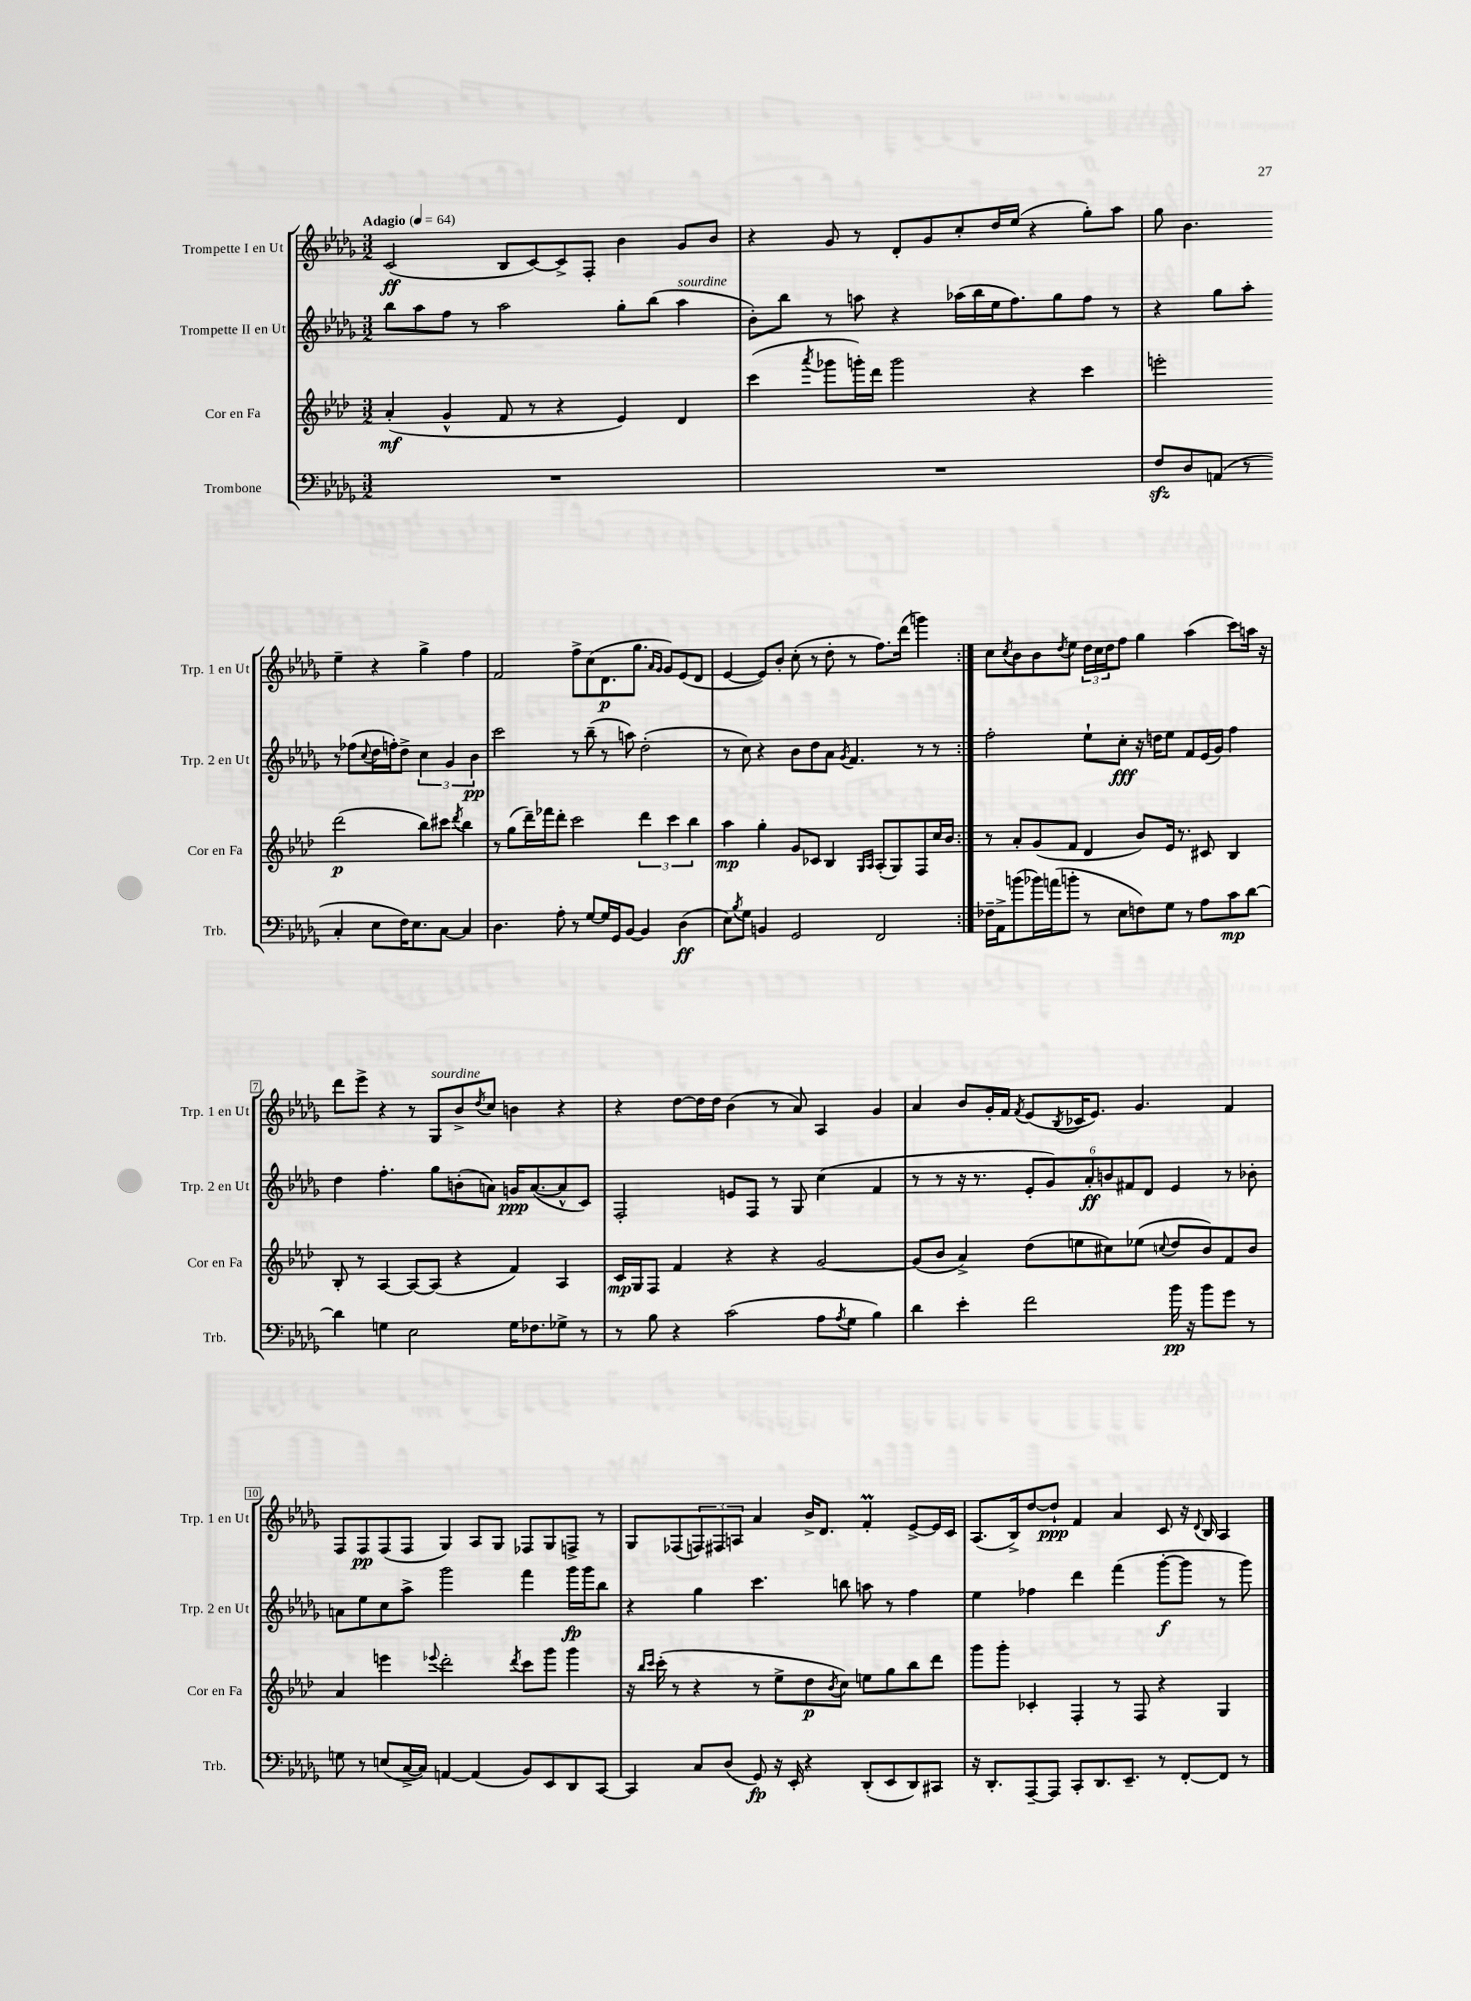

**kern	**dynam	**kern	**dynam	**kern	**dynam	**kern	**dynam
*part4	*part4	*part3	*part3	*part2	*part2	*part1	*part1
*staff4	*staff4	*staff3	*staff3	*staff2	*staff2	*staff1	*staff1
*I"Trombone	*	*I"Cor en Fa	*	*I"Trompette II en Ut	*	*I"Trompette I en Ut	*
*I'Trb.	*	*I'Cor en Fa	*	*I'Trp. 2 en Ut	*	*I'Trp. 1 en Ut	*
*clefF4	*	*clefG2	*	*clefG2	*	*clefG2	*
*k[b-e-a-d-g-]	*	*k[b-e-a-d-]	*	*k[b-e-a-d-g-]	*	*k[b-e-a-d-g-]	*
*M3/2	*	*M3/2	*	*M3/2	*	*M3/2	*
*MM64	*	*MM64	*	*MM64	*	*MM64	*
=1	=1	=1	=1	=1	=1	=1	=1
!	!	!	!	!	!	!LO:TX:a:B:t=Adagio	!
1.r	.	(4a-'/	mf	8bb-\L	.	(2c/	ff
.	.	.	.	8aa-\	.	.	.
.	.	4g^^/	.	8ff\J	.	.	.
.	.	.	.	8r	.	.	.
.	.	8f/	.	2aa-\	.	8B-/L	.
.	.	8r	.	.	.	[8c/)	.
.	.	4r	.	.	.	8c^/]	.
.	.	.	.	.	.	8F'/J	.
.	.	4e-/)	.	8gg-'\L	.	4b-\	.
.	.	.	.	(8bb-\J	.	.	.
!	!	!	!	!LO:TX:a:i:t=sourdine	!	!	!
.	.	4d-/	.	4aa-\	.	8g-/L	.
.	.	.	.	.	.	8b-/J	.
=2	=2	=2	=2	=2	=2	=2	=2
1.r	.	(4ccc\	.	8b-'\L)	.	4r	.
.	.	.	.	8bb-\J	.	.	.
.	.	8qaaa-/	.	.	.	.	.
.	.	8ggg-X\L	.	8r	.	8g-/	.
.	.	16gggn'\L)	.	8aan\	.	8r	.
.	.	16ddd-\JJ	.	.	.	.	.
.	.	2ggg\	.	4r	.	8d-'/L	.
.	.	.	.	.	.	8g-/	.
.	.	.	.	(16aa-X\LL	.	8cc'/	.
.	.	.	.	16bb-\	.	.	.
.	.	.	.	16ee-\J	.	16dd-/L	.
.	.	.	.	8.ff\)	.	(16ee-/JJ	.
.	.	4r	.	.	.	4r	.
.	.	.	.	8gg-\	.	.	.
.	.	4ccc\	.	8ff\J	.	8gg-'\L)	.
.	.	.	.	8r	.	8aa-\J	.
=3	=3	=3	=3	=3	=3	=3	=3
8Fzz/L	.	2eeen'\	.	4r	.	8gg-\	.
8D-/	.	.	.	.	.	4.b-\	.
(8AAn/J	.	.	.	8gg-\L	.	.	.
8r	.	.	.	8aa-'\J	.	.	.
4C'/	.	(2ddd-\	p	8r	.	4ee-~\	.
.	.	.	.	(8ff-X\L	.	.	.
.	.	.	.	8qqcc/	.	.	.
8E-\L	.	.	.	16dd-\L	.	4r	.
.	.	.	.	16ffn'\J)	.	.	.
16F\K)	.	.	.	8dd-^\J	.	.	.
8.E-\	.	.	.	.	.	.	.
.	.	8bb-\L)	.	6cc\	.	4gg-^\	.
[8C\J	.	8ccc#X\J	.	.	.	.	.
.	.	.	.	6g-/	.	.	.
.	.	8qddd-/	.	.	.	.	.
4C/]	.	4bb-\	.	.	.	4ff\	.
.	.	.	.	6b-\	pp	.	.
!!LO:LB:g=z
=4	=4	=4	=4	=4	=4	=4	=4
4.D-\	.	8r	.	2ccc\	.	2f/	.
.	.	(8gg\L	.	.	.	.	.
.	.	16ddd-~\L)	.	.	.	.	.
.	.	16fff-X\J	.	.	.	.	.
8A-'\	.	8ddd-'\J	.	.	.	.	.
8r	.	2ccc\	.	8r	.	8ff^\L	.
[8G-/L	.	.	.	(8bb-~\	.	(8cc\	.
16G-/L]	.	.	.	8r	.	8.d-\	p
16GG-/J	.	.	.	.	.	.	.
[8BB-/J	.	.	.	8aan\)	.	.	.
.	.	.	.	.	.	8.gg-\J	.
4BB-/]	.	6ddd-\	.	(2dd-'\	.	.	.
.	.	.	.	.	.	16qqa-/LL	.
.	.	.	.	.	.	16qqg-/JJ	.
.	.	.	.	.	.	8g-/L)	.
.	.	6ccc\	.	.	.	.	.
(4D-\	ff	.	.	.	.	(8e-/	.
.	.	6bb-\	.	.	.	.	.
.	.	.	.	.	.	8d-/J	.
=5	=5	=5	=5	=5	=5	=5	=5
8E-\L)	.	4aa-\	mp	8r	.	[4e-/	.
8qB-/	.	.	.	.	.	.	.
8G-\J	.	.	.	8cc\)	.	.	.
4BBn/	.	4gg'\	.	4r	.	8e-/L])	.
.	.	.	.	.	.	8b-'/J	.
2GG-/	.	8g/L	.	8b-\L	.	(8cc'\	.
.	.	8c-X/J	.	8dd-\	.	8r	.
.	.	4B-/	.	8a-\J	.	8dd-'\	.
.	.	.	.	8qg-/	.	.	.
.	.	.	.	4.f/	.	8r	.
.	.	16qqG/LL	.	.	.	.	.
.	.	16qqA-/JJ	.	.	.	.	.
2FF/	.	(8A-'/L	.	.	.	8.ff\L)	.
.	.	8G/)	.	.	.	.	.
.	.	.	.	.	.	(16ddd-\Jk	.
.	.	8F/	.	8r	.	4gggn\)	.
.	.	16cc/L	.	8r	.	.	.
.	.	16b-/JJ	.	.	.	.	.
=6:|!	=6:|!	=6:|!	=6:|!	=6:|!	=6:|!	=6:|!	=6:|!
16F-X~\LL	.	8r	.	2ff'\	.	8cc\L	.
16AA-^\J	.	.	.	.	.	.	.
.	.	.	.	.	.	8qcc/	.
(8bn\	.	8a-'/L	.	.	.	8b-\	.
16b-X\L)	.	(8g/	.	.	.	8b-\	.
(16an\J	.	.	.	.	.	.	.
.	.	.	.	.	.	8qdd-/	.
8bn'\J	.	8f/J	.	.	.	8ee-\J	.
8r	.	4d-/	.	8ee-`\L	.	24dd-\LL	.
.	.	.	.	.	.	24cc\	.
.	.	.	.	.	.	24dd-\J	.
8E-\L	.	.	.	8cc'\J	fff	8ff\J	.
8Fn\)	.	8b-/L)	.	16r	.	4gg-\	.
.	.	.	.	16ddn\KL	.	.	.
8G-\J	.	16e-/Jk	.	8ee-\J	.	.	.
.	.	8.r	.	.	.	.	.
8r	.	.	.	8f/L	.	(4aa-\	.
8A-\L	.	8c#X/	.	(16e-/L	.	.	.
.	.	.	.	16g-/JJ)	.	.	.
8c\	mp	4B-/	.	4ff\	.	8ccc\L)	.
[8d-\J	.	.	.	.	.	16aan\Jk	.
.	.	.	.	.	.	16r	.
!!LO:LB:g=z
=7	=7	=7	=7	=7	=7	=7	=7
4d-\]	.	8B-'/	.	4dd-\	.	8ddd-\L	.
.	.	8r	.	.	.	8eee-^\J	.
4Gn\	.	[4A-/	.	4.ff'\	.	4r	.
2E-\	.	8A-/L_	.	.	.	8r	.
!	!	!	!	!	!	!LO:TX:a:i:t=sourdine	!
.	.	(8A-/J]	.	8gg-\L	.	8G-/L	.
.	.	4r	.	(8bn'\	.	8b-^/	.
.	.	.	.	.	.	8qdd-/	.
.	.	.	.	8an\J)	.	8cc/J	.
16G\KL	.	4f/)	.	16gn/KL	ppp	4bn\	.
8.F-X\	.	.	.	([8.a/	.	.	.
8G-X^\J	.	4A-/	.	8a^^/]	.	4r	.
8r	.	.	.	8c/J)	.	.	.
=8	=8	=8	=8	=8	=8	=8	=8
8r	.	16c/LL	mp	2F'/	.	4r	.
.	.	16G/J	.	.	.	.	.
8B-\	.	8F/J	.	.	.	.	.
4r	.	4f/	.	.	.	[8dd-\L	.
.	.	.	.	.	.	16dd-\L]	.
.	.	.	.	.	.	16dd-\JJ	.
(2c\	.	4r	.	8en/L	.	(4b-\	.
.	.	.	.	8F/J	.	.	.
.	.	4r	.	8r	.	8r	.
.	.	.	.	8G-/	.	8a-/)	.
8A-\L	.	[2g/	.	(4cc\	.	4A-/	.
8qA-/	.	.	.	.	.	.	.
8G-\J	.	.	.	.	.	.	.
4B-\)	.	.	.	4f/	.	4g-/	.
=9	=9	=9	=9	=9	=9	=9	=9
4d-\	.	(8g/L]	.	8r	.	4a-/	.
.	.	8b-/J	.	8r	.	.	.
4e-'\	.	4a-^/)	.	16r	.	8b-/L	.
.	.	.	.	8.r	.	.	.
.	.	.	.	.	.	16g-'/L	.
.	.	.	.	.	.	16f/JJ	.
.	.	.	.	.	.	8qf/	.
2f\	.	(8dd-\L	.	12e-'/L	.	(8e-/L	.
.	.	.	.	12g-/)	.	.	.
.	.	.	.	.	.	8qB-/	.
.	.	8een\	.	.	.	16c-X/K	.
.	.	.	.	12a-'/	ff	.	.
.	.	.	.	.	.	8.e-/J)	.
.	.	8cc#X\)	.	12bn/	.	.	.
.	.	.	.	12f#X/	.	.	.
.	.	(8ee-X\J	.	.	.	4.g-/	.
.	.	.	.	12d-/J	.	.	.
.	.	8qqccn/	.	.	.	.	.
16b-\	pp	8dd-/L	.	4e-/	.	.	.
16r	.	.	.	.	.	.	.
8b-\L	.	8b-/)	.	.	.	.	.
8g-\J	.	8f/	.	8r	.	4f/	.
8r	.	8b-/J	.	8b-X'\	.	.	.
!!LO:LB:g=z
=10	=10	=10	=10	=10	=10	=10	=10
8Gn\	.	4a-/	.	8an\L	.	8F/L	.
8r	.	.	.	8ee-\	.	8F/	pp
(8En/L	.	4eeen\	.	8cc\	.	(8F/	.
[16C^/L	.	.	.	8aa-^\J	.	8F/J	.
16C/JJ])	.	.	.	.	.	.	.
.	.	8qqeee-X/	.	.	.	.	.
[4AAn/	.	2ddd-'\	.	2ggg-\	.	4G-/)	.
(4AA/]	.	.	.	.	.	8A-/L	.
.	.	.	.	.	.	8G-/J	.
.	.	8qddd-/	.	.	.	.	.
8BB-/L)	.	8ccc\L	.	4fff\	.	8F-X/L	.
8EE-/	.	8ggg\J	.	.	.	8G-/	.
8DD-/	.	4ggg\	.	16ggg-\LL	fp	8Fn^/J	.
.	.	.	.	16ggg-\J	.	.	.
[8CC/J	.	.	.	8bb-\J	.	8r	.
=11	=11	=11	=11	=11	=11	=11	=11
4CC/]	.	16r	.	4r	.	8G-/L	.
.	.	16qqbb-/LL	.	.	.	.	.
.	.	16qqccc/JJ	.	.	.	.	.
.	.	(16ccc'\	.	.	.	.	.
.	.	8r	.	.	.	(8F-X/	.
8C/L	.	4r	.	4gg-\	.	12Fn/)	.
.	.	.	.	.	.	12F#X/	.
(8D-/J	.	.	.	.	.	.	.
.	.	.	.	.	.	12An/J	.
8GG-/)	fp	8r	.	4.ccc\	.	4a-/	.
16r	.	8ee-^\L	.	.	.	.	.
16EE-'/	.	.	.	.	.	.	.
4r	.	8dd-\	p	.	.	16b-^/KL	.
.	.	.	.	.	.	8.d-/J	.
.	.	8qb-/	.	.	.	.	.
.	.	8cc\J)	.	8bbn\	.	.	.
(8DD-'/L	.	8een\L	.	8aan\	.	4fm'/	.
8EE-/	.	8gg\	.	8r	.	.	.
8DD-/)	.	8bb-\	.	4ff\	.	[8e-^/L	.
8CC#X/J	.	8ddd-\J	.	.	.	16e-/L]	.
.	.	.	.	.	.	16c/JJ	.
=12	=12	=12	=12	=12	=12	=12	=12
16r	.	8ggg\L	.	4ee-\	.	(8.A-/L	.
8.DD-'/L	.	.	.	.	.	.	.
.	.	8ggg'\J	.	.	.	.	.
.	.	.	.	.	.	16B-^/k)	.
[8AAA-~/	.	4c-X'/	.	4ff-X\	.	[8dd-/	.
8AAA-/J]	.	.	.	.	.	8dd-`/J]	ppp
8CC'/L	.	4F'/	.	4ddd-\	.	4f/	.
8.DD-/	.	.	.	.	.	.	.
.	.	8r	.	(4fff\	.	4a-/	.
8.EE-~/J	.	.	.	.	.	.	.
.	.	8F/	.	.	.	.	.
8r	.	4r	.	[8ggg-'\L	f	8c/	.
[8FF'/L	.	.	.	8ggg-\J]	.	16r	.
.	.	.	.	.	.	8qqd-/	.
.	.	.	.	.	.	16B-/	.
8FF/J]	.	4G/	.	8r	.	4A-/	.
8r	.	.	.	8ggg-\)	.	.	.
==	==	==	==	==	==	==	==
*-	*-	*-	*-	*-	*-	*-	*-
